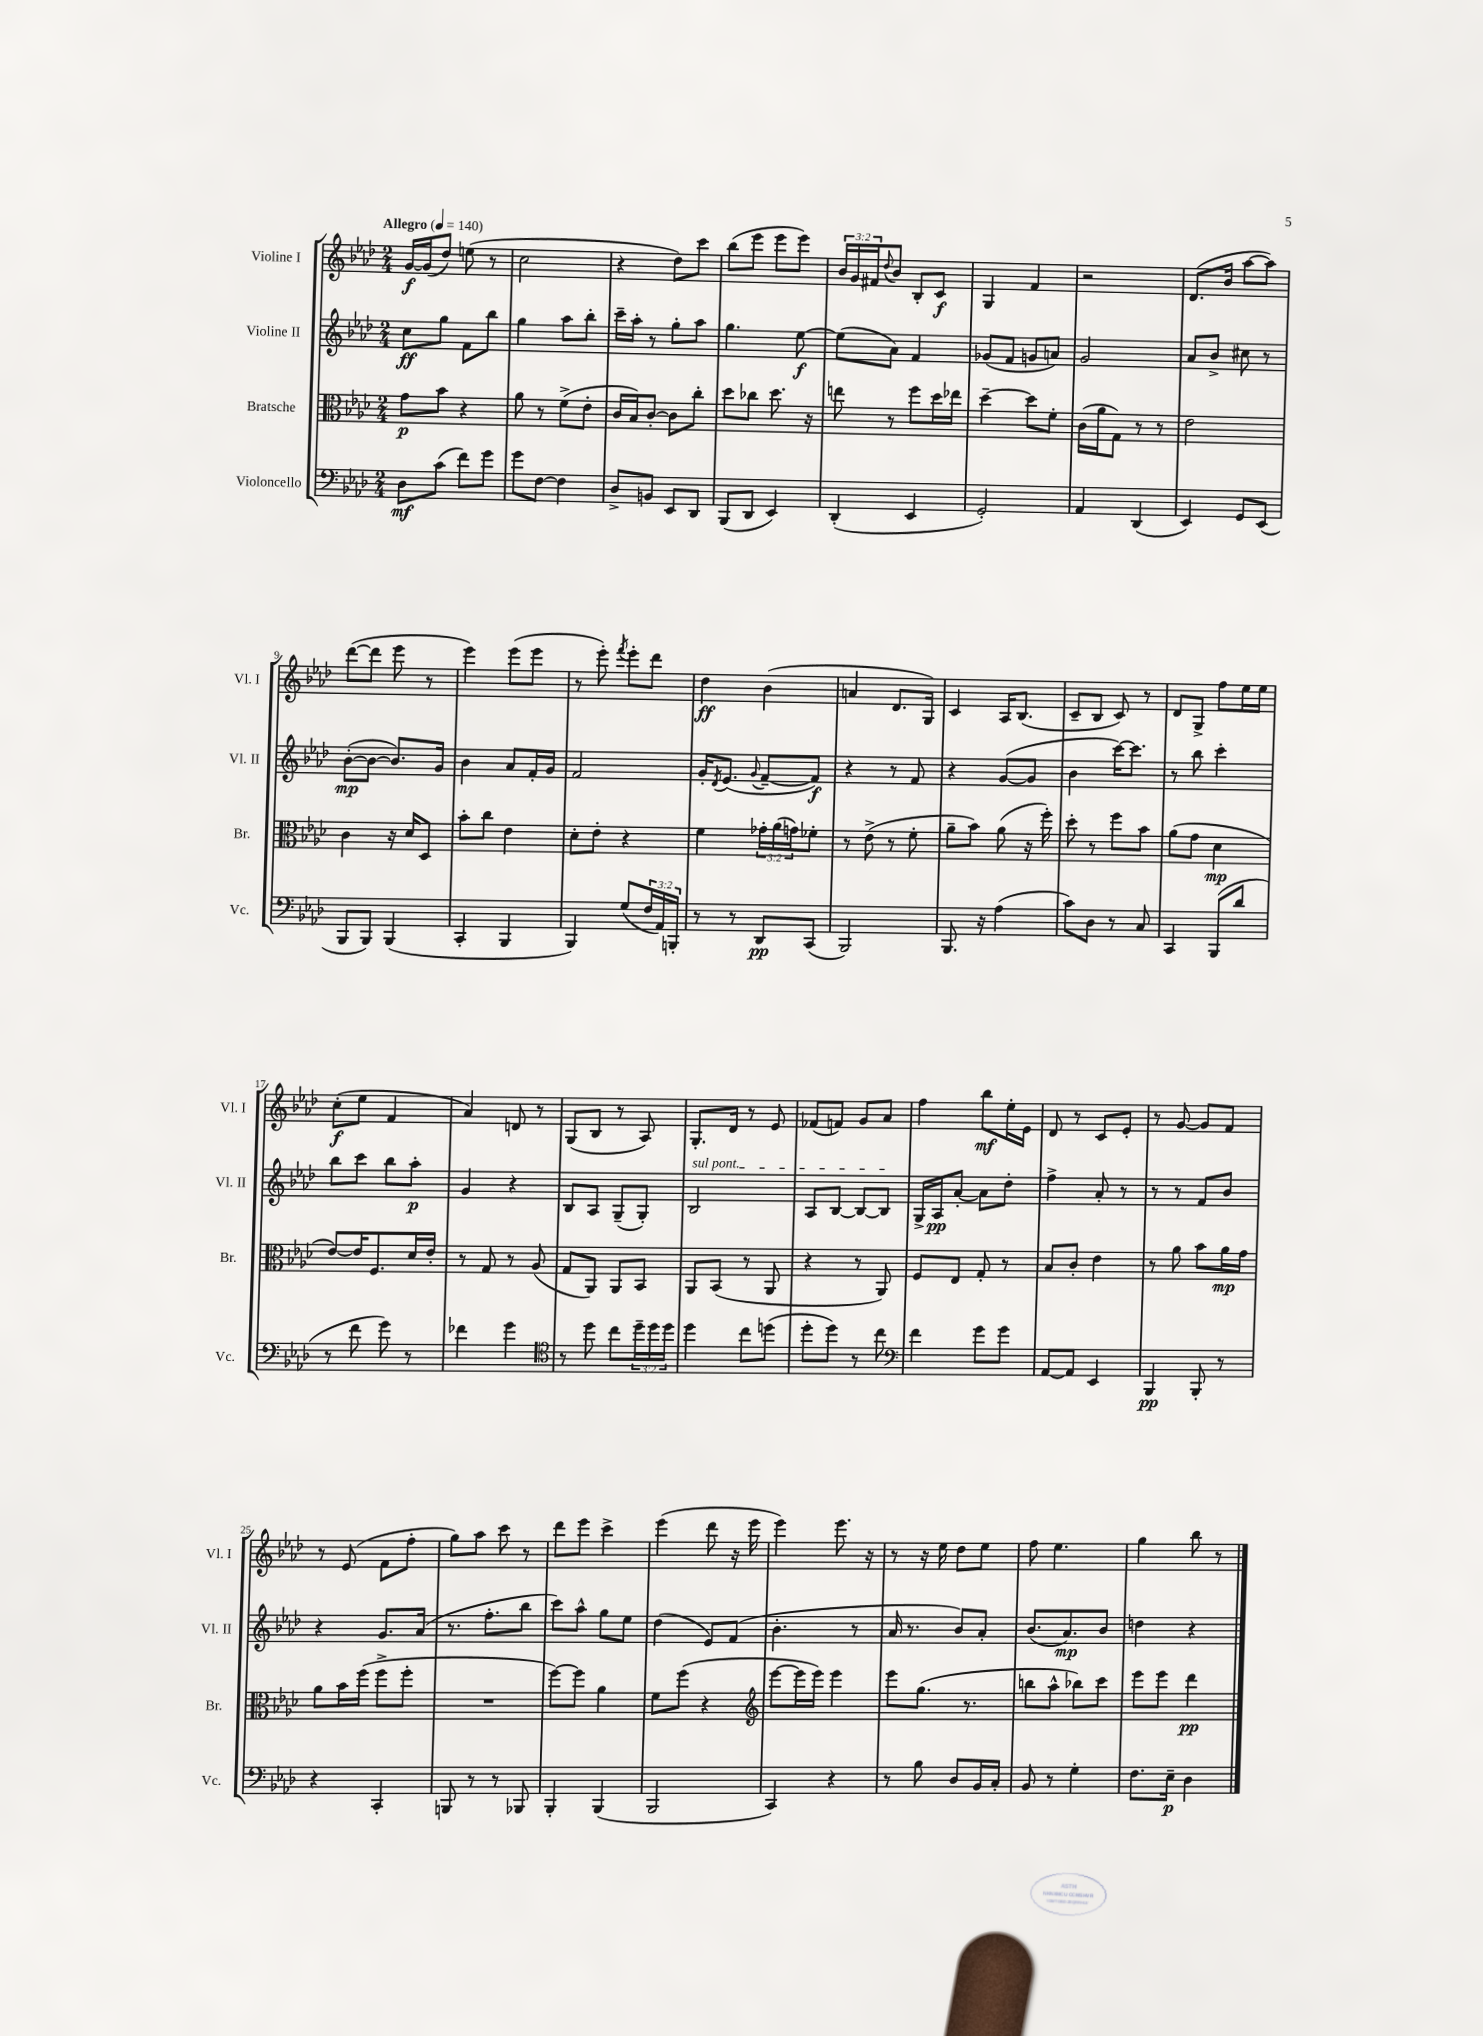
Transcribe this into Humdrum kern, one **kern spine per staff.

**kern	**kern	**kern	**kern
*staff4	*staff3	*staff2	*staff1
*clefF4	*clefC3	*clefG2	*clefG2
*k[b-e-a-d-]	*k[b-e-a-d-]	*k[b-e-a-d-]	*k[b-e-a-d-]
*M2/4	*M2/4	*M2/4	*M2/4
*MM140	*MM140	*MM140	*MM140
8D-\L	8g\L	8cc\L	[16g/LL
.	.	.	(16g/]J
(8c\J	8b-\J	8gg\J	8dd-/J)
8f\L)	4r	8f\L	(8ee\
8g\J	.	8bb-\J	8r
=	=	=	=
8g\L	8a-\	4gg\	2cc\
[8F\J	8r	.	.
4F\]	(8f^\L	8aa-\L	.
.	8e-'\J	8bb-'\J	.
=	=	=	=
8D-^/L	16c/LL	16ccc~\LL	4r
.	16B-/J)	16aa-'\JJ	.
8BB/J	[8c'/J	8r	.
8EE-/L	8c\]L	8gg'\L	8dd-\L)
8DD-/J	8cc'\J	8aa-\J	8ccc\J
=	=	=	=
(8BBB-/L	8dd-\L	4.gg\	(8bb-\L
8DD-/J	8cc-\J	.	8eee-\J
4EE-/)	8.dd-\	.	8eee-\L
.	.	[8ee-\	8eee-\J)
.	16r	.	.
=	=	=	=
(4DD-'/	8ee\	(8ee-\]L	24b-/LL
.	.	.	24g/
.	.	.	24f#/J
.	.	.	8qqdd-/
.	8r	8a-\J)	8b-/J
4EE-/	8ff\L	4f/	8B-'/L
.	16dd-\L	.	8c/J
.	16ee-\JJ	.	.
=	=	=	=
2GG'/)	[4dd-~\	(8g-/L	4G/
.	.	8f/J	.
.	8dd-\]L	8g/L	4f/
.	8f'\J	8a/J)	.
=	=	=	=
4AA-/	(16c\LL	2g/	2r
.	16a-\J	.	.
.	8G\J)	.	.
(4DD-/	8r	.	.
.	8r	.	.
=	=	=	=
4EE-/)	2e-\	8a-/L	(8.d-/L
.	.	8b-^/J	.
.	.	.	16b-/Jk
8GG/L	.	8cc#\	[8aa-\L
(8EE-/J	.	8r	8aa-\]J)
=	=	=	=
8BBB-/L	4c\	([8b-'\L	([8ddd-\L
8BBB-/J)	.	8b-\_J	8ddd-\]J
(4BBB-/	16r	8.b-/]L)	8eee-\
.	16d-/LK	.	.
.	8D-/J	.	8r
.	.	16g/Jk	.
=	=	=	=
4CC'/	8b-'\L	4b-\	4eee-\)
.	8cc\J	.	.
4BBB-/	4e-\	8a-/L	(8eee-\L
.	.	16f'/L	8eee-\J
.	.	16g/JJ	.
=	=	=	=
4BBB-/)	8d-'\L	2f/	8r
.	8e-'\J	.	8eee-'\)
.	.	.	8qfff/
(8G/L	4r	.	8eee-'\L
24F/L	.	.	8ddd-\J
24AA-/)	.	.	.
24BBB'/JJ	.	.	.
=	=	=	=
8r	4f\	16g'/LK	4dd-\
.	.	8qd-/	.
.	.	(8.e-/J	.
8r	.	.	.
.	.	8qqg/	.
8DD-/L	24g-'\LL	[8f~/L	(4b-\
.	(24a-\	.	.
.	24g\J)	.	.
(8CC/J	8f-'\J	8f/]J)	.
=	=	=	=
2BBB-/)	8r	4r	4a/
.	(8e-^\	.	.
.	8r	8r	8.d-/L
.	8f'\	8f/	.
.	.	.	16G/Jk)
=	=	=	=
8.BBB-/	8a-~\L	4r	4c/
.	8b-\J)	.	.
16r	.	.	.
(4A-\	(8a-\	([8g/L	16A-/LK
.	.	.	(8.B-/J
.	16r	8g/]J	.
.	16ff'\)	.	.
=	=	=	=
8c\L)	8dd-'\	4b-\	8c~/L
8D-\J	8r	.	8B-/J
8r	8ff\L	[16ccc\LK)	8c/)
.	.	8.ccc\]J	.
8C/	8b-\J	.	8r
=	=	=	=
4CC/	(8a-\L	8r	8d-/L
.	8g\J	8bb-\	8G^/J
(8BBB-/L	4d-\	4ccc'\	8ff\L
8d-/J	.	.	16ee-\L
.	.	.	16ee-\JJ
=	=	=	=
8r	[8e-/L)	8bb-\L	(8cc'\L
8f\	16e-/]K	8ccc\J	8ee-\J
.	8.F/	.	.
8g\)	.	8bb-\L	4f/
8r	16d-/L	8aa-'\J	.
.	16e-'/JJ	.	.
=	=	=	=
4f-\	8r	4g/	4a-/)
.	8G/	.	.
4g\	8r	4r	8d/
.	(8A-/	.	8r
=	=	=	=
*clefC4	*	*	*
8r	8G/L	8B-/L	(8G/L
8dd-\	8AA-/J)	8A-/J	8B-/J
8cc\L	8AA-/L	(8G~/L	8r
24dd-~\L	8BB-/J	8G'/J)	8A-/)
24dd-\	.	.	.
24dd-\JJ	.	.	.
=	=	=	=
4dd-\	8AA-/L	2B-/	8.G'/L
.	(8BB-/J	.	.
.	.	.	16d-/Jk
8cc\L	8r	.	8r
(8dd\J	8AA-/	.	8e-/
=	=	=	=
8dd-'\L	4r	8A-/L	(8f-/L
8dd-\J)	.	[8B-/J	8f/J)
8r	8r	8B-/_L	8g/L
8cc\	8AA-/)	8B-/]J	8a-/J
=	=	=	=
*clefF4	*	*	*
4f\	8F/L	16G^/LL	4ff\
.	.	16A-/J	.
.	8E-/J	[8a-'/J	.
8g\L	8G'/	8a-\]L	8bb-\L
8g\J	8r	8dd-'\J	16ee-'\L
.	.	.	16e-\JJ
=	=	=	=
[8AA-/L	8B-/L	4ff^\	8d-/
8AA-/]J	8c'/J	.	8r
4EE-/	4e-\	8a-'/	8c/L
.	.	8r	8e-'/J
=	=	=	=
4BBB-/	8r	8r	8r
.	8a-\	8r	[8g/
8BBB-'/	8b-\L	8f/L	8g/]L
8r	16a-\L	8b-/J	8f/J
.	16g\JJ	.	.
=	=	=	=
4r	8a-\L	4r	8r
.	16b-\L	.	(8e-/
.	(16ff\JJ	.	.
4CC'/	8ff^\L	8.g/L	8f\L
.	8ff'\J	.	8ff'\J
.	.	(16a-/Jk	.
=	=	=	=
8BBB/	2r	8.r	8gg\L)
8r	.	.	8aa-\J
.	.	8.ff'\L	.
8r	.	.	8ccc\
8BBB-/	.	8bb-\J	8r
=	=	=	=
4BBB-'/	[8ff\L)	8ccc\L)	8ddd-\L
.	8ff\]J	8aa-^^\J	8eee-\J
(4BBB-/	4a-\	8gg\L	4ccc^\
.	.	8ee-\J	.
=	=	=	=
2BBB-/	8f\L	(4dd-\	(4eee-\
.	(8ff\J	.	.
.	4r	8e-/L)	8ddd-\
.	.	(8f/J	16r
.	.	.	16eee-\
=	=	=	=
*	*clefG2	*	*
4CC/)	[8eee-\L	4.b-'\	4eee-\)
.	16eee-\]L	.	.
.	16eee-\JJ)	.	.
4r	4eee-\	.	8.eee-\
.	.	8r	.
.	.	.	16r
=	=	=	=
8r	8eee-\L	16a-/	8r
.	.	8.r	.
8B-\	(8.gg\J	.	16r
.	.	.	16ee-\
8D-/L	.	8b-/L)	8dd-\L
.	8.r	.	.
16BB-/L	.	8a-'/J	8ee-\J
16C'/JJ	.	.	.
=	=	=	=
8BB-/	8bb\L	(8.b-/L	8ff\
8r	8aa-^^\J	.	4.ee-\
.	.	8.a-/)	.
4G'\	8bb-\L)	.	.
.	8ccc\J	8b-/J	.
=	=	=	=
8.F\L	8eee-\L	4dd\	4gg\
.	8eee-\J	.	.
16E-~\Jk	.	.	.
4D-\	4ddd-\	4r	8bb-\
.	.	.	8r
==	==	==	==
*-	*-	*-	*-
